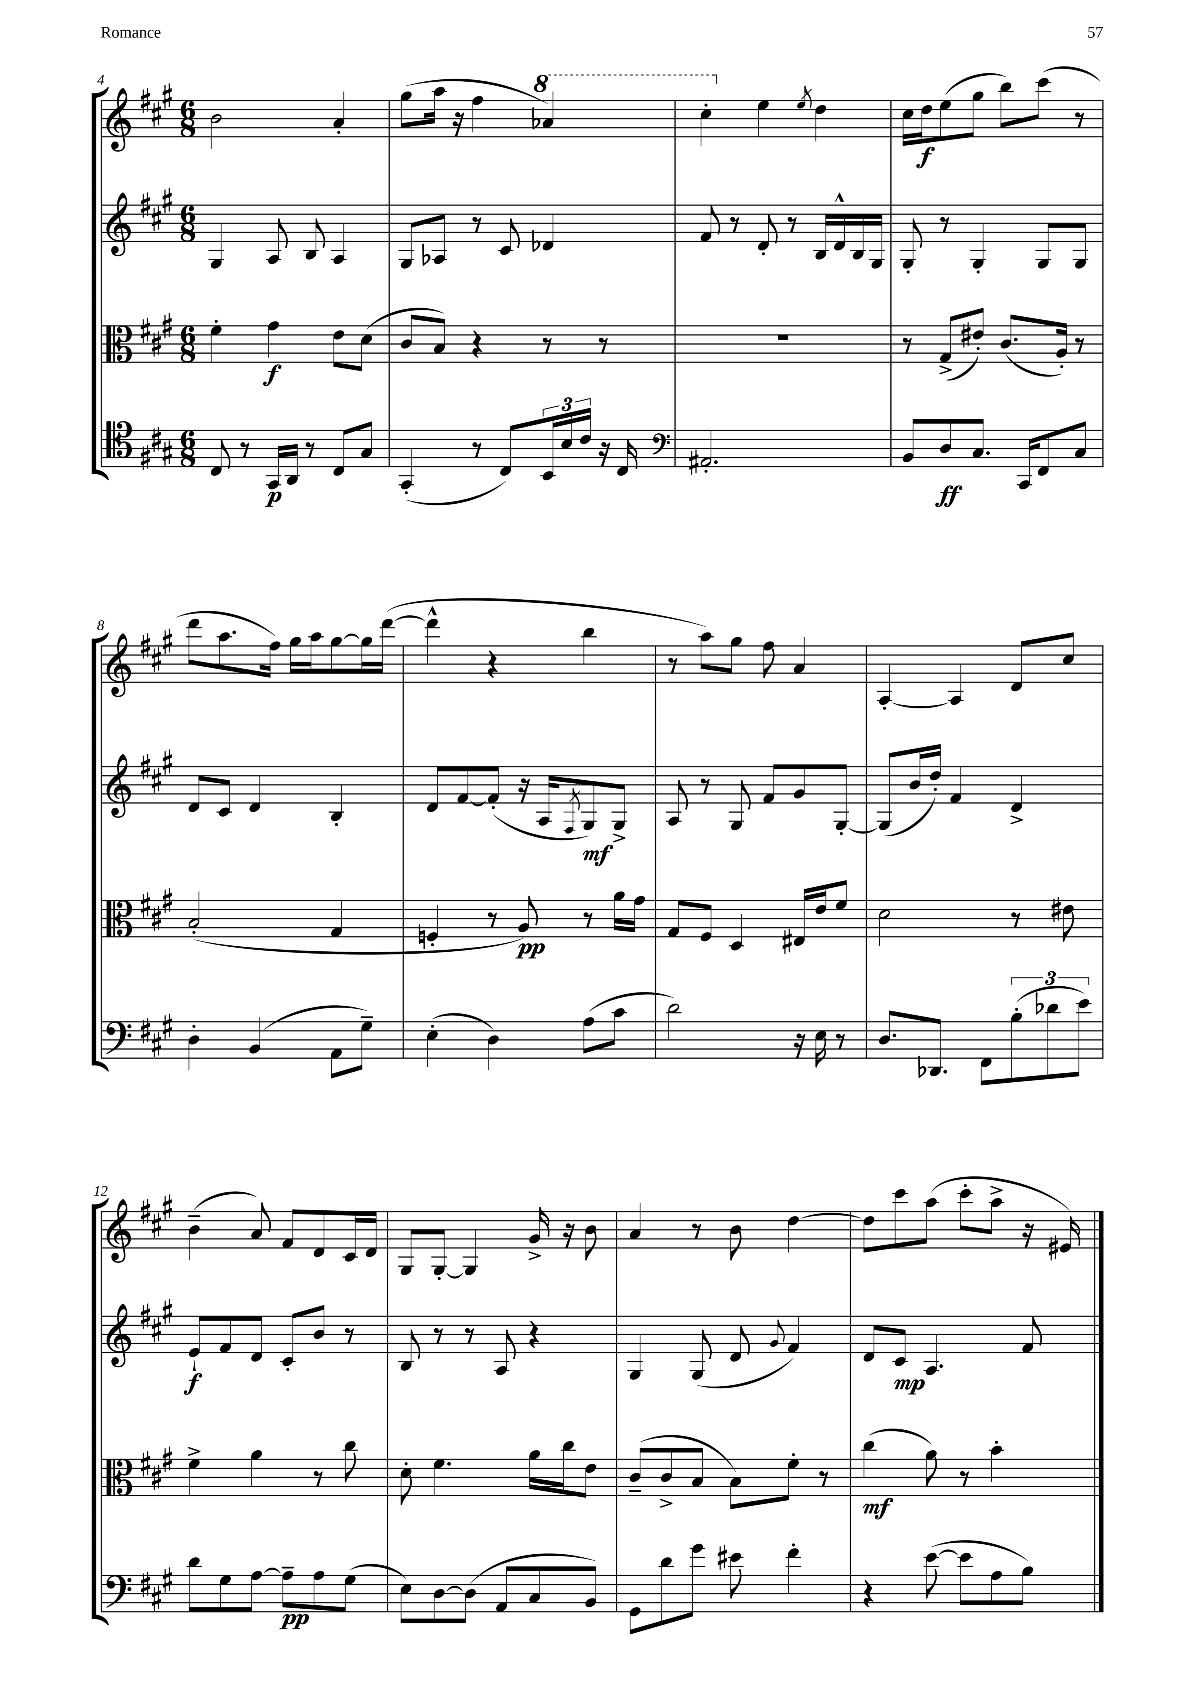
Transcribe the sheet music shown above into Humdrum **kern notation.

**kern	**kern	**kern	**kern
*staff4	*staff3	*staff2	*staff1
*clefC4	*clefC3	*clefG2	*clefG2
*k[f#c#g#]	*k[f#c#g#]	*k[f#c#g#]	*k[f#c#g#]
*M6/8	*M6/8	*M6/8	*M6/8
8C#	4f#'	4G#	2b
8r	.	.	.
16GG#	4g#	8A	.
16AA	.	.	.
8r	.	8B	.
8C#	8e	4A	4a'
8G#	(8d	.	.
=	=	=	=
(4GG#'	8c#	8G#	(8gg#
.	8B)	8A-	16aa
.	.	.	16r
8r	4r	8r	4ff#
8C#)	.	8c#	.
24BB	8r	4d-	4aa-)
24B	.	.	.
24c#	.	.	.
16r	8r	.	.
16C#	.	.	.
=	=	=	=
*clefF4	*	*	*
2.AA#'	2.r	8f#	4ccc#'
.	.	8r	.
.	.	8d'	4ee
.	.	8r	.
.	.	.	8qee
.	.	16B	4dd
.	.	16d^^	.
.	.	16B	.
.	.	16G#	.
=	=	=	=
8BB	8r	8G#'	16cc#
.	.	.	16dd
8D	(8G#^	8r	(8ee
8.C#	8e#')	4G#'	8gg#
.	(8.c#	.	8bb)
16CC#	.	.	.
8FF#	.	8G#	(8ccc#
.	16A')	.	.
8C#	8r	8G#	8r
=	=	=	=
4D'	(2B'	8d	8ddd
.	.	8c#	8.aa
(4BB	.	4d	.
.	.	.	16ff#)
.	.	.	16gg#
.	.	.	16aa
8AA	4G#	4B'	[8gg#
8G#~)	.	.	16gg#]
.	.	.	([16ddd
=	=	=	=
(4E'	4F'	8d	4ddd^^]
.	.	[8f#	.
4D)	8r	(8f#']	4r
.	8A)	16r	.
.	.	16A	.
.	.	8qF#	.
(8A	8r	8G#)	4bb
8c#	16a	8G#^	.
.	16g#	.	.
=	=	=	=
2d)	8G#	8A	8r
.	8F#	8r	8aa)
.	4D	8G#	8gg#
.	.	8f#	8ff#
16r	16E#	8g#	4a
16E	16e	.	.
8r	8f#	[8G#'	.
=	=	=	=
8.D	2d	(8G#]	[4A'
.	.	16b	.
8.DD-	.	16dd')	.
.	.	4f#	4A]
8FF#	.	.	.
(12B'	8r	4d^	8d
12d-	.	.	.
.	8e#	.	8cc#
12e)	.	.	.
=	=	=	=
8d	4f#^	8e`	(4b~
8G#	.	8f#	.
[8A	4a	8d	8a)
8A~]	.	8c#'	8f#
8A	8r	8b	8d
(8G#	8cc#	8r	16c#
.	.	.	16d
=	=	=	=
8E)	8d'	8B	8G#
[8D	4.f#	8r	[8G#'
(8D]	.	8r	4G#]
8AA	.	8A	.
8C#	16a	4r	16g#^
.	16cc#	.	16r
8BB)	8e	.	8b
=	=	=	=
8GG#	(8c#~	4G#	4a
8d	8c#^	.	.
8g#	8B	(8G#	8r
8e#	8B)	8d	8b
.	.	8qqg#	.
4f#'	8f#'	4f#)	[4dd
.	8r	.	.
=	=	=	=
4r	(4cc#	8d	8dd]
.	.	8c#	8ccc#
([8e	8a)	4.A	(8aa
8e]	8r	.	8ccc#'
8A	4b'	.	8aa^
8B)	.	8f#	16r
.	.	.	16e#)
==	==	==	==
*-	*-	*-	*-
